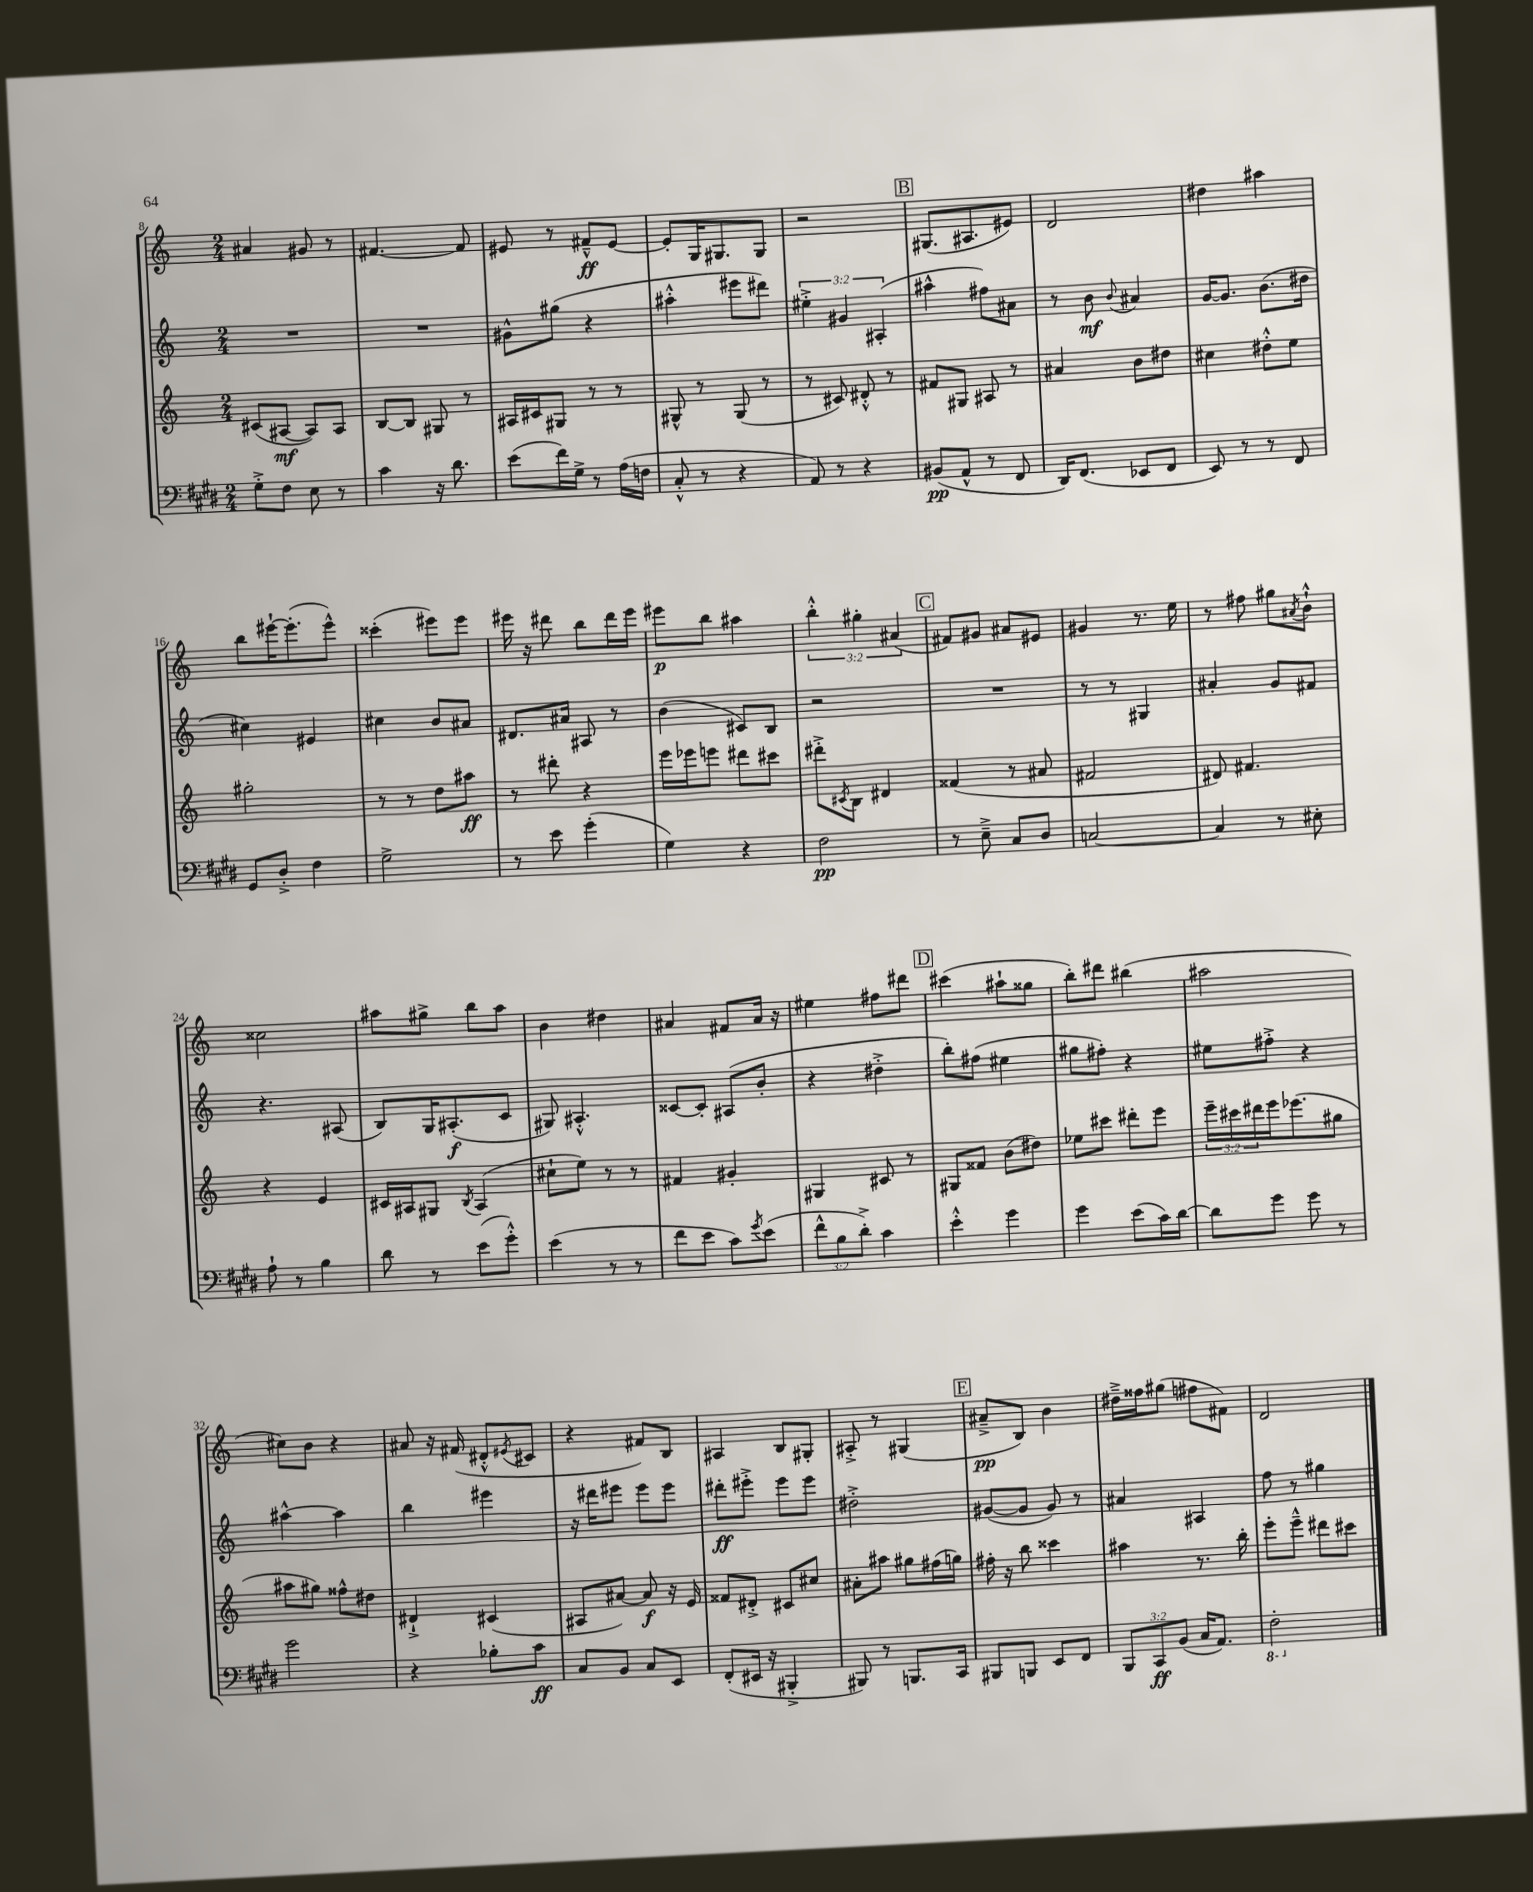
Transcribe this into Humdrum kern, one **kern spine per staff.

**kern	**dynam	**kern	**dynam	**kern	**dynam	**kern	**dynam
*part4	*part4	*part3	*part3	*part2	*part2	*part1	*part1
*staff4	*staff4	*staff3	*staff3	*staff2	*staff2	*staff1	*staff1
*clefF4	*	*clefG2	*	*clefG2	*	*clefG2	*
*k[f#c#g#d#]	*	*k[]	*	*k[]	*	*k[]	*
*M2/4	*	*M2/4	*	*M2/4	*	*M2/4	*
=8	=8	=8	=8	=8	=8	=8	=8
8G#'^\L	.	(8c#X/L	.	2r	.	4a#X/	.
8F#\J	.	[8A#X/J	mf	.	.	.	.
8E\	.	8A#/L])	.	.	.	8g#X/	.
8r	.	8A#/J	.	.	.	8r	.
=9	=9	=9	=9	=9	=9	=9	=9
4c#\	.	[8B/L	.	2r	.	[4.f#X/	.
.	.	8B/J]	.	.	.	.	.
16r	.	8G#X/	.	.	.	.	.
8.d#\	.	.	.	.	.	.	.
.	.	8r	.	.	.	8f#/]	.
=10	=10	=10	=10	=10	=10	=10	=10
(8e\L	.	16A#X/LL	.	8g#X^^\L	.	8e#X/	.
.	.	16c#X/J	.	.	.	.	.
16f#\L)	.	8G#X/J	.	(8gg#X\J	.	8r	.
16G#^\JJ	.	.	.	.	.	.	.
8r	.	8r	.	4r	.	8f#X~^^/L	ff
(16A\LL	.	8r	.	.	.	[8e#/J	.
16Fn\JJ	.	.	.	.	.	.	.
=11	=11	=11	=11	=11	=11	=11	=11
8C#'^^/	.	8G#X^^/	.	4aa#X'^^\	.	8e#'/L]	.
8r	.	8r	.	.	.	16G/K	.
.	.	.	.	.	.	8.G#X/	.
4r	.	(8G#/	.	8eee#X\L	.	.	.
.	.	8r	.	8ddd#X\J)	.	8G#/J	.
=12	=12	=12	=12	=12	=12	=12	=12
8AA/)	.	8r	.	6ee#X'^\	.	2r	.
8r	.	8c#X/)	.	.	.	.	.
.	.	.	.	6g#X/	.	.	.
4r	.	8d#X'^^/	.	.	.	.	.
.	.	.	.	(6A#X'/	.	.	.
.	.	8r	.	.	.	.	.
!!LO:REH:place=s1:t=B
=13	=13	=13	=13	=13	=13	=13	=13
(8BB#X/L	pp	8f#X/L	.	4aa#X^^\	.	(8.G#X/L	.
8AA^^/J	.	8G#X/J	.	.	.	.	.
.	.	.	.	.	.	8.A#X/	.
8r	.	8A#X/	.	8ff#X\L)	.	.	.
8FF#/	.	8r	.	8a#X\J	.	8e#X/J)	.
=14	=14	=14	=14	=14	=14	=14	=14
16DD#/KL)	.	4a#X/	.	8r	.	2d/	.
(8.FF#/J	.	.	.	.	.	.	.
.	.	.	.	8b\	mf	.	.
.	.	.	.	8qqb/	.	.	.
8EE-X/L	.	8b\L	.	4a#X/	.	.	.
8FF#/J	.	8dd#X\J	.	.	.	.	.
=15	=15	=15	=15	=15	=15	=15	=15
8EE/)	.	4cc#X\	.	[16g/KL	.	4dd#X\	.
.	.	.	.	8.g/J]	.	.	.
8r	.	.	.	.	.	.	.
8r	.	8dd#X'^^\L	.	(8.b\L	.	4aa#X\	.
8FF#/	.	8ee\J	.	.	.	.	.
.	.	.	.	16dd#X\Jk	.	.	.
!!LO:LB:g=z
=16	=16	=16	=16	=16	=16	=16	=16
8GG#/L	.	2gg#X'\	.	4cc#X\)	.	8bb\L	.
8D#'^/J	.	.	.	.	.	[16eee#X`\K	.
.	.	.	.	.	.	(8.eee#'\]	.
4F#\	.	.	.	4e#X/	.	.	.
.	.	.	.	.	.	8eee#^^\J)	.
=17	=17	=17	=17	=17	=17	=17	=17
2G#^\	.	8r	.	4cc#X\	.	(4ccc##X'\	.
.	.	8r	.	.	.	.	.
.	.	8dd\L	.	8b/L	.	8eee#X\L)	.
.	.	8aa#X\J	ff	8a#X/J	.	8eee#\J	.
=18	=18	=18	=18	=18	=18	=18	=18
8r	.	8r	.	8.d#X/L	.	16eee#X\	.
.	.	.	.	.	.	16r	.
8e\	.	8ddd#X'\	.	.	.	8ddd#X\	.
.	.	.	.	16a#X/Jk	.	.	.
(4g#'\	.	4r	.	8A#X/	.	8bb\L	.
.	.	.	.	8r	.	16ddd#\L	.
.	.	.	.	.	.	16eee#\JJ	.
=19	=19	=19	=19	=19	=19	=19	=19
4G#\)	.	16eee\LL	.	(4b\	.	8eee#X\L	p
.	.	16eee-X\J	.	.	.	.	.
.	.	8eeen\J	.	.	.	8bb\J	.
4r	.	8ddd#X\L	.	8c#X/L)	.	4aa#X\	.
.	.	8ccc#X\J	.	8B/J	.	.	.
=20	=20	=20	=20	=20	=20	=20	=20
2F#\	pp	8ddd#X'^\L	.	2r	.	6bb'^^\	.
.	.	8qc#X/	.	.	.	.	.
.	.	8B\J	.	.	.	.	.
.	.	.	.	.	.	6gg#X'\	.
.	.	4d#X/	.	.	.	.	.
.	.	.	.	.	.	(6a#X/	.
!!LO:REH:place=s1:t=C
=21	=21	=21	=21	=21	=21	=21	=21
8r	.	(4f##X/	.	2r	.	8f#X/L)	.
8E~^\	.	.	.	.	.	8g#X/J	.
8C#/L	.	8r	.	.	.	8a#X/L	.
8D#/J	.	8a#X/	.	.	.	8e#X/J	.
=22	=22	=22	=22	=22	=22	=22	=22
[2Cn/	.	2f#X/	.	8r	.	4g#X/	.
.	.	.	.	8r	.	.	.
.	.	.	.	4G#X/	.	8.r	.
.	.	.	.	.	.	16ee\	.
=23	=23	=23	=23	=23	=23	=23	=23
4C/]	.	8d#X/)	.	4a#X'/	.	8r	.
.	.	4.f#X/	.	.	.	8ff#X\	.
8r	.	.	.	8g/L	.	8gg#X\L	.
.	.	.	.	.	.	8qa#X/	.
8E#X'\	.	.	.	8f#X/J	.	8b`^^\J	.
!!LO:LB:g=z
=24	=24	=24	=24	=24	=24	=24	=24
8A`\	.	4r	.	4.r	.	2cc##X\	.
8r	.	.	.	.	.	.	.
4B\	.	4e/	.	.	.	.	.
.	.	.	.	(8A#X/	.	.	.
=25	=25	=25	=25	=25	=25	=25	=25
8d#\	.	16c#X/LL	.	8B/L)	.	8aa#X\L	.
.	.	16A#X/J	.	.	.	.	.
8r	.	8G#X/J	.	16G/K	.	8gg#X^\J	.
.	.	.	.	(8.A#X'/	f	.	.
.	.	8qB/	.	.	.	.	.
(8e\L	.	(4A#/	.	.	.	8bb\L	.
8g#'^^\J)	.	.	.	8c/J	.	8aa#\J	.
=26	=26	=26	=26	=26	=26	=26	=26
(4e\	.	8cc#X`\L	.	8G#X/)	.	4b\	.
.	.	8ee\J)	.	4.A#X'^^/	.	.	.
8r	.	8r	.	.	.	4dd#X\	.
8r	.	8r	.	.	.	.	.
=27	=27	=27	=27	=27	=27	=27	=27
8f#\L	.	4f#X/	.	[8c##X/L	.	4a#X/	.
8e\J	.	.	.	8c##'/J]	.	.	.
8c#\L)	.	4g#X'/	.	(8A#X/L	.	8f#X/L	.
8qg#/	.	.	.	.	.	.	.
(8e\J	.	.	.	8b'/J	.	16a#/Jk	.
.	.	.	.	.	.	16r	.
=28	=28	=28	=28	=28	=28	=28	=28
12f#^^\L	.	4G#X/	.	4r	.	4ee#X\	.
12B\	.	.	.	.	.	.	.
12d#'^\J)	.	.	.	.	.	.	.
4c#\	.	8c#X/	.	4dd#X'^\	.	8ff#X\L	.
.	.	8r	.	.	.	8ddd#X\J	.
!!LO:REH:place=s1:t=D
=29	=29	=29	=29	=29	=29	=29	=29
4e'^^\	.	8G#X/L	.	8bb'\L)	.	(4ccc#X\	.
.	.	8f##X/J	.	(8ff#X\J	.	.	.
4g#\	.	(8b\L	.	4ee#X\	.	8aa#X`\L	.
.	.	8dd#X\J)	.	.	.	8gg##X\J	.
=30	=30	=30	=30	=30	=30	=30	=30
4g#\	.	8ee-X\L	.	8gg#X\L	.	8bb'\L)	.
.	.	8ccc#X\J	.	8ff#X'\J)	.	8ddd#X\J	.
(8e\L	.	8ddd#X'\L	.	4r	.	(4bb#X\	.
16c#\L)	.	8eee\J	.	.	.	.	.
[16d#\JJ	.	.	.	.	.	.	.
=31	=31	=31	=31	=31	=31	=31	=31
8d#\L]	.	24eee~\LL	.	8ee#X\L	.	2aa#X\	.
.	.	24ccc#X\	.	.	.	.	.
.	.	24ddd#X\	.	.	.	.	.
8g#\J	.	16eee\J	.	8ff#X'^\J	.	.	.
.	.	(8.eee-X\	.	.	.	.	.
8g#\	.	.	.	4r	.	.	.
8r	.	8gg#X\J	.	.	.	.	.
!!LO:LB:g=z
=32	=32	=32	=32	=32	=32	=32	=32
2g#\	.	8aa#X\L	.	[4aa#X^^\	.	8cc#X\L)	.
.	.	8gg#X\J)	.	.	.	8b\J	.
.	.	8ff##X^^\L	.	4aa#\]	.	4r	.
.	.	8dd#X\J	.	.	.	.	.
=33	=33	=33	=33	=33	=33	=33	=33
4r	.	4d#X`^/	.	4bb\	.	8a#X/	.
.	.	.	.	.	.	16r	.
.	.	.	.	.	.	(16f#X/	.
8B-X'\L	.	(4c#X/	.	4eee#X\	.	8d#X'^^/L	.
.	.	.	.	.	.	8qe#X/	.
8c#\J	ff	.	.	.	.	8c#X/J	.
=34	=34	=34	=34	=34	=34	=34	=34
8C#/L	.	8A#X/L	.	16r	.	4r	.
.	.	.	.	16ddd#X\KL	.	.	.
8BB/J	.	[8a#X/J)	.	8eee#X\J	.	.	.
8C#/L	.	8a#/]	f	8eee#\L	.	8f#X/L)	.
8EE/J	.	16r	.	8eee#\J	.	8B/J	.
.	.	16e/	.	.	.	.	.
=35	=35	=35	=35	=35	=35	=35	=35
(8FF#'/L	.	8f##X/L	.	8ddd#X'\L	ff	4A#X/	.
16EE#X/Jk	.	8d#X'^/J	.	8eee#X'^\J	.	.	.
16r	.	.	.	.	.	.	.
4BBB#X'^/	.	8c#X/L	.	8eee#\L	.	8B/L	.
.	.	8cc#X/J	.	8eee#\J	.	8G#X'/J	.
=36	=36	=36	=36	=36	=36	=36	=36
8BBB#X/)	.	8a#X'\L	.	2dd#X'^\	.	8A#X'^/	.
8r	.	8aa#X\J	.	.	.	8r	.
8.BBBn/L	.	8gg#X\L	.	.	.	(4G#X/	.
.	.	(16ff#X\L	.	.	.	.	.
16CC#/Jk	.	16ggn\JJ)	.	.	.	.	.
!!LO:REH:place=s1:t=E
=37	=37	=37	=37	=37	=37	=37	=37
8BBB#X/L	.	16ff#X'\	.	([8g#X/L	.	8a#X~^/L	pp
.	.	16r	.	.	.	.	.
8BBBn/J	.	8bb\	.	8g#/J]	.	8B/J)	.
8EE/L	.	4ccc##X\	.	8g#/)	.	4b\	.
8FF#/J	.	.	.	8r	.	.	.
=38	=38	=38	=38	=38	=38	=38	=38
12BBB/L	.	4aa#X\	.	4a#X/	.	16dd#X~^\LL	.
.	.	.	.	.	.	16ff##X\J	.
12CC#/	ff	.	.	.	.	.	.
.	.	.	.	.	.	(8gg#X\J	.
(12BB/J	.	.	.	.	.	.	.
16C#/KL	.	8.r	.	4A#X/	.	8ff#X\L	.
8.AA/J)	.	.	.	.	.	.	.
.	.	.	.	.	.	8f#X\J)	.
.	.	16bb'\	.	.	.	.	.
=39	=39	=39	=39	=39	=39	=39	=39
*8ba	*	*	*	*	*	*	*
2FF#'\	.	8eee'\L	.	8ff\	.	2d/	.
.	.	8eee~^^\J	.	8r	.	.	.
.	.	8ddd#X\L	.	4gg#X\	.	.	.
.	.	8ccc#X\J	.	.	.	.	.
*X8ba	*	*	*	*	*	*	*
==	==	==	==	==	==	==	==
*-	*-	*-	*-	*-	*-	*-	*-
